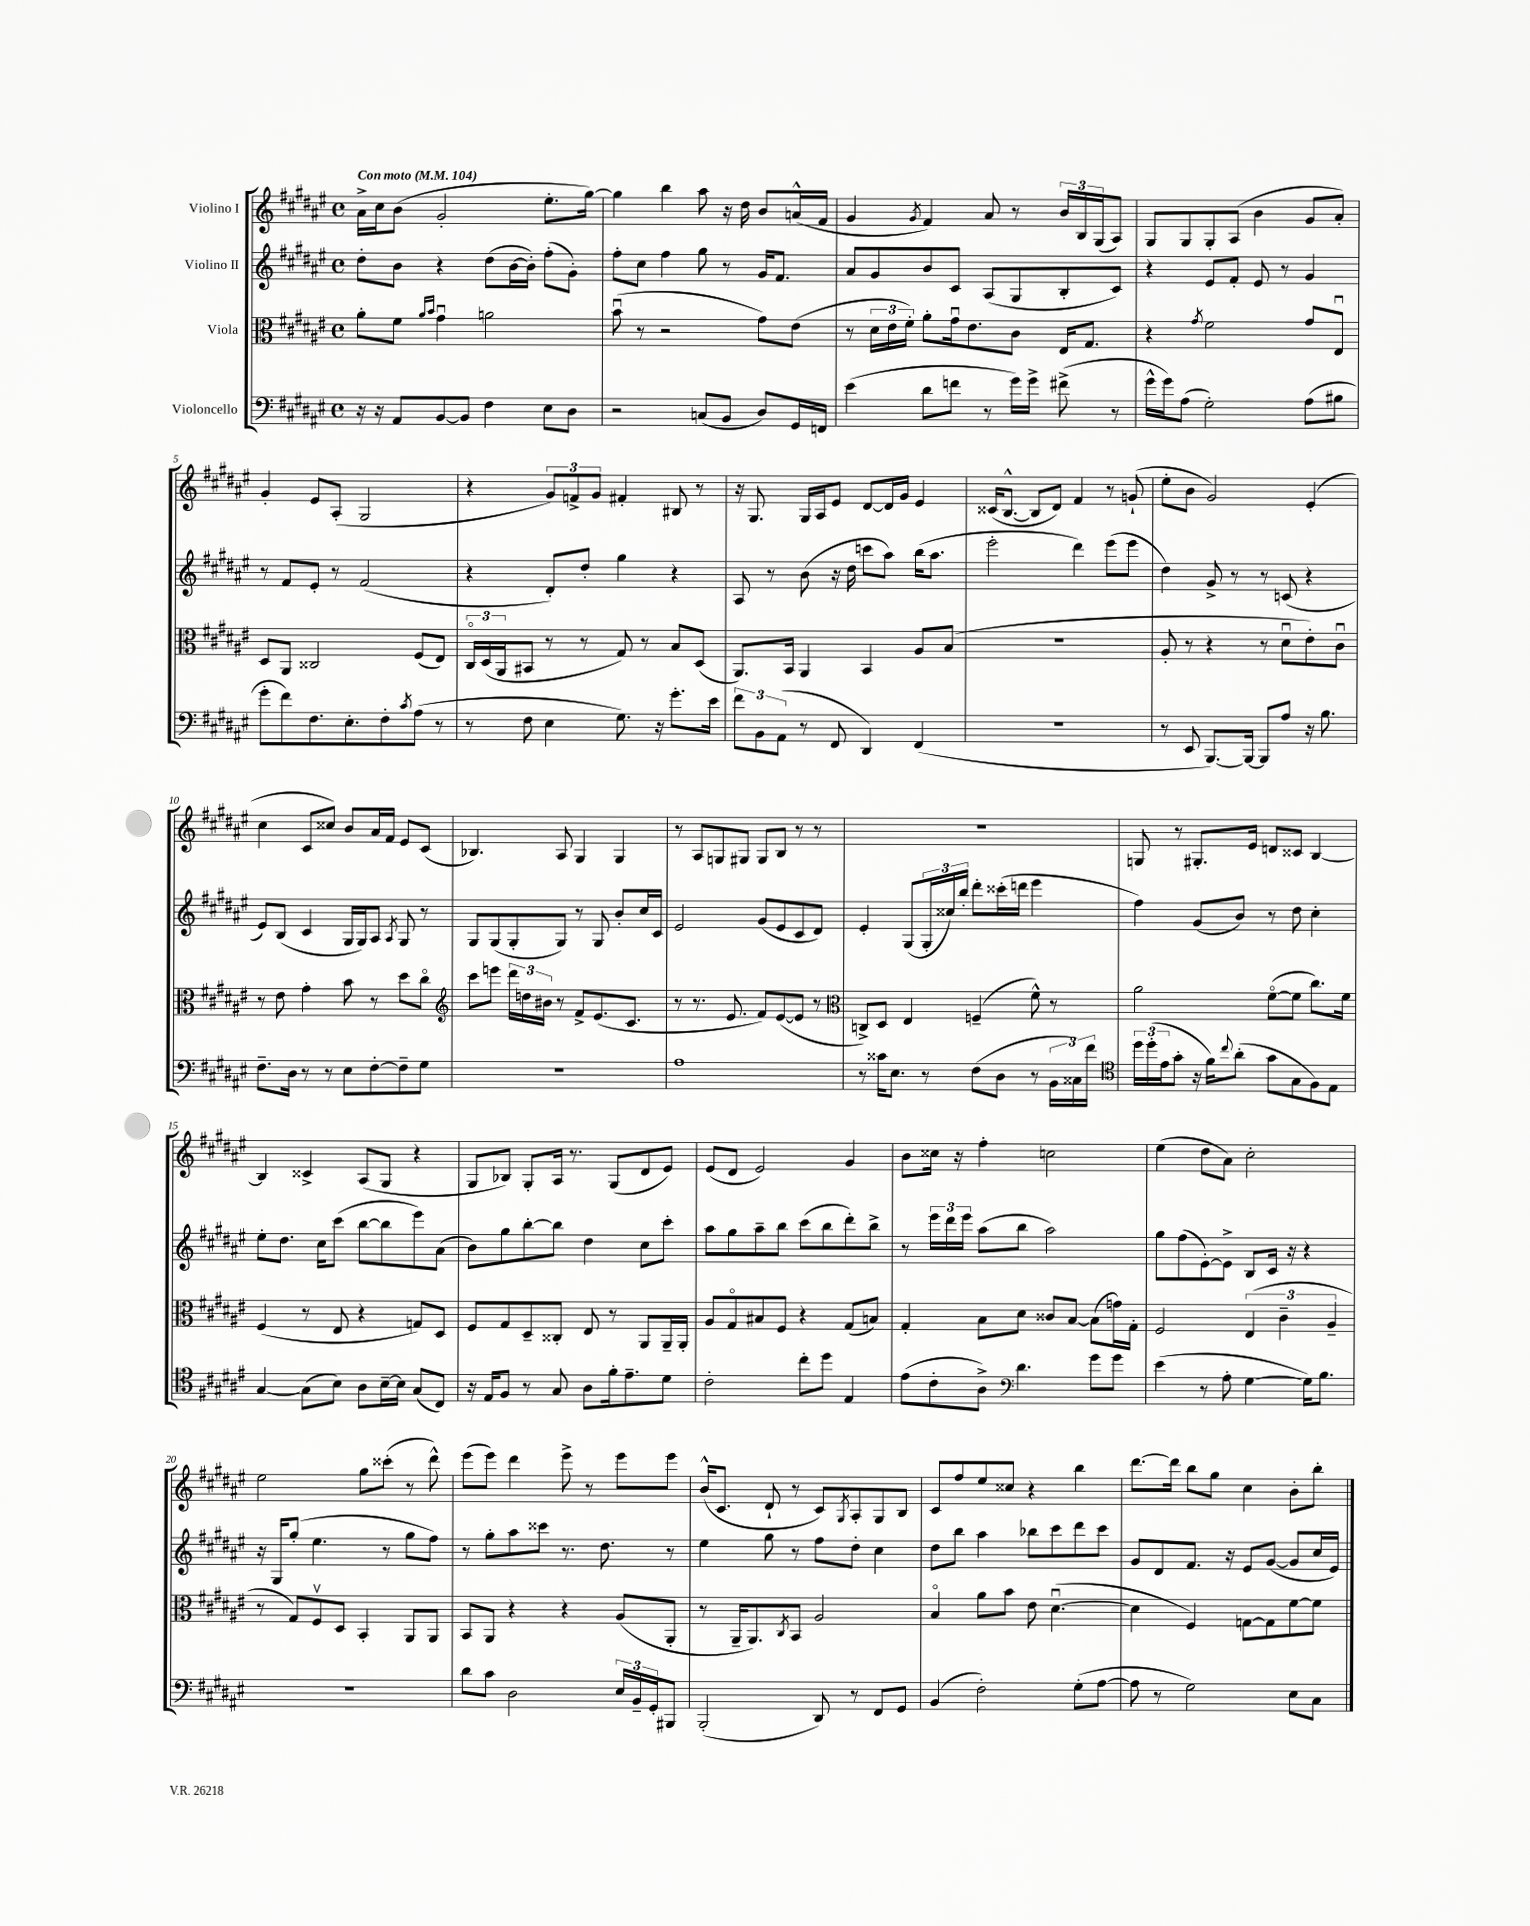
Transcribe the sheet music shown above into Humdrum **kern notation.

**kern	**kern	**kern	**kern
*staff4	*staff3	*staff2	*staff1
*clefF4	*clefC3	*clefG2	*clefG2
*k[f#c#g#d#a#e#]	*k[f#c#g#d#a#e#]	*k[f#c#g#d#a#e#]	*k[f#c#g#d#a#e#]
*M4/4	*M4/4	*M4/4	*M4/4
*met(c)	*met(c)	*met(c)	*met(c)
*MM104	*MM104	*MM104	*MM104
16r	8a#'\L	8dd#'\L	16a#^\LL
16r	.	.	16cc#\J
8AA#/L	8f#\J	8b\J	(8b\J
.	16qqa#/LL	.	.
.	16qqb/JJ	.	.
[8BB/	4g#u\	4r	2g#'/
8BB/]J	.	.	.
4F#\	2a\	(8dd#\L	.
.	.	[16b\L	.
.	.	16b'\]JJ)	.
8E#\L	.	(8ff#'\L	8.ee#'\L
8D#\J	.	8g#'\J)	.
.	.	.	[16gg#\Jk)
=	=	=	=
2r	(8bu\	8ff#'\L	4gg#\]
.	8r	8cc#\J	.
.	2r	4ff#\	4bb\
(8C/L	.	8gg#\	8aa#\
8BB/J	.	8r	16r
.	.	.	16dd#\
8D#/L)	8g#\L)	16g#/LK	8b/L
.	.	8.f#/J	.
16GG#/L	(8e#\J	.	(16a^^/L
16FF/JJ	.	.	16f#/JJ
=	=	=	=
(4e#\	8r	8a#/L	4g#/
.	24d#\LL	8g#/	.
.	24e#\	.	.
.	24f#'\JJ)	.	.
.	.	.	8qg#/
8d#\L	8a#'\L	8b/	4f#/)
8f\J	16g#u\k	8c#/J	.
.	8.e#\	.	.
8r	.	(8A#/L	8a#/
16g#\LL)	8c#\J	8G#/	8r
16g#^\JJ	.	.	.
(8f#^\	16E#/LK	8B'/	24b/LL
.	.	.	24B/
.	8.G#/J	.	.
.	.	.	(24G#/J
8r	.	8c#/J)	8A#/J)
=	=	=	=
16g#^^\LL	4r	4r	8G#/L
16g#\J)	.	.	.
(8A#\J	.	.	8G#/
.	8qg#/	.	.
2G#'\)	2f#\	8e#/L	8G#'/
.	.	8f#'/J	(8A#/J
.	.	8e#/	4b\
.	.	8r	.
(8A#\L	8g#/L	4g#/	8g#/L
8B#\J	8E#u/J	.	8a#'/J)
=	=	=	=
8g#'\L	8D#/L	8r	4g#'/
8f#\)	8AA#/J	8f#/L	.
8.F#\	2C##/	8e#'/J	8e#/L
.	.	8r	(8A#'/J
8.E#'\	.	.	.
.	.	(2f#/	2G#/
8F#'\	.	.	.
8qc#/	.	.	.
(8A#\J	(8F#/L	.	.
8r	8E#/J)	.	.
=	=	=	=
8r	24C#o/LL	4r	4r
.	(24D#/	.	.
.	24AA#/J	.	.
8F#\	8BB#/J	.	.
4E#\	8r	8d#'/L)	12g#/L)
.	.	.	12f^/
.	8r	8dd#'/J	.
.	.	.	12g#/J
8.G#\)	8G#/)	4gg#\	4f#'/
.	8r	.	.
16r	.	.	.
8.g#'\L	8B/L	4r	8B#/
.	(8D#/J	.	8r
16e#\Jk	.	.	.
=	=	=	=
12f#\L	8.AA#/L)	8A#/	16r
.	.	.	8.G#/
12BB\	.	.	.
.	.	8r	.
(12AA#\J	.	.	.
.	16BB/Jk	.	.
8r	4AA#/	(8b\	16G#/LL
.	.	.	16A#/J
8FF#/	.	16r	8e#/J
.	.	16dd#\	.
4DD#/)	4BB/	8ccc\L	[8d#/L
.	.	8aa#\J)	16d#/]L
.	.	.	16g#/JJ
(4FF#/	8A#/L	(16bb\LK	4e#/
.	.	8.aa#\J	.
.	(8B/J	.	.
=	=	=	=
1r	1r	2eee#'\	(16c##/LK
.	.	.	[8.B^^/J
.	.	.	8B/]L
.	.	.	8d#/J)
.	.	4ddd#\)	4f#/
.	.	(8eee#\L	8r
.	.	8eee#\J	(8g`/
=	=	=	=
8r	8A#'/	4dd#\)	8ee#'\L
8EE#/	8r	.	8b\J
[8.BBB/L)	4r	8g#^/	2g#/)
.	.	8r	.
16BBB/_Jk	.	.	.
8BBB/]L	8r	8r	.
8A#/J	8d#u\L	(8c/	.
16r	8e#'\)	4r	(4e#'/
8.B\	.	.	.
.	8c#u\J	.	.
=	=	=	=
8.F#~\L	8r	8e#/L)	4cc#\
.	8e#\	(8B/J	.
16D#\Jk	.	.	.
8r	4g#'\	4c#/	8c#/L
8r	.	.	8cc##/J)
8E#\L	8b\	16G#/LL	8b/L
.	.	16G#/J)	.
[8F#'\	8r	8A#/J	16a#/L
.	.	.	16f#/JJ
.	.	8qA#/	.
8F#~\]	8dd#\L	8G#/	8e#/L
8G#\J	8cc#o\J	8r	(8c#/J
=	=	=	=
*	*clefG2	*	*
1r	8ccc#\L	8G#/L	4.B-/)
.	8eee\J	(8G#/	.
.	24ddd#\LL	8G#'/	.
.	24dd\	.	.
.	24b#\JJ	.	.
.	8r	8G#/J)	8A#/
.	8f#^/L	8r	4G#/
.	(8.e#/	8G#/	.
.	.	8b'/L	4G#/
.	8.c#/J	.	.
.	.	16cc#/L	.
.	.	16c#/JJ	.
=	=	=	=
1A#	8r	2e#/	8r
.	8.r	.	8A#/L
.	.	.	8G/
.	8.e#/	.	.
.	.	.	8G#/J
.	8f#/L)	(8g#/L	8G#/L
.	([8e#/	8e#/	8B/J
.	8e#/]J	8c#/	8r
.	8r	8d#/J)	8r
=	=	=	=
*	*clefC3	*	*
8r	8C^/L)	4e#'/	1r
16c##\LK	8D#/J	.	.
8.E#\J	.	.	.
.	4E#/	(8G#/L	.
8r	.	24G#'/L	.
.	.	24cc##/)	.
.	.	24bb'/JJ	.
(8F#\L	(4F~/	8ddd#'\L	.
8D#\J	.	(16ccc##'\L	.
.	.	16ddd\JJ	.
8r	8f#^^\)	4eee#\	.
24BB\LL	8r	.	.
24C##\)	.	.	.
24f#\JJ	.	.	.
=	=	=	=
*clefC4	*	*	*
24dd#\LL	2a#\	4ff#\)	8G/
(24dd#'\	.	.	.
24e#\J	.	.	.
8g#'\J	.	.	8r
16r	.	(8g#/L	8.G#'/L
16f#\LK)	.	.	.
8qqcc#/	.	.	.
(8a#'\J	.	8b/J)	.
.	.	.	16e#/Jk
8g#\L	([8f#o\L	8r	8d/L
8G#\	8f#\]J	8dd#\	8c##/J
8F#\)	8.cc#\L)	4cc#'\	[4B/
8E#\J	.	.	.
.	16f#\Jk	.	.
=	=	=	=
[4G#/	(4F#/	8ee#'\L	4B/]
.	.	8.dd#\J	.
(8G#\]L	8r	.	4c##^/
.	.	16cc#\LK	.
8B\J)	8E#/	(8ccc#\J	.
8A#\L	4r	[8bb\L	(8A#/L
[16B~\L	.	8bb\]	8G#/J
16B\]JJ	.	.	.
(8G#/L	8G/L)	8eee#\)	4r
8C#/J)	8D#/J	(8a#\J	.
=	=	=	=
16r	8F#/L	8b\L)	8G#/L
16E#/LK	.	.	.
8F#/J	8G#/	8gg#\	8B-/J)
8r	8D#~/	[8bb'\	8G#'/L
8G#/	8C##'/J	8bb\]J	16A#/Jk
.	.	.	8.r
8A#\L	8E#/	4dd#\	.
16f#'\k	8r	.	(8G#/L
8.e#~\	.	.	.
.	8AA#/L	8cc#\L	8d#/
8d#\J	16AA#~/L	8ccc#'\J	8e#/J)
.	16AA#'/JJ	.	.
=	=	=	=
2c#'\	8A#/L	8aa#\L	(8e#/L
.	8G#o/	8gg#\	8d#/J
.	8B#/	8aa#~\	2e#/)
.	8F#/J	8bb\J	.
8cc#'\L	4r	(8ccc#\L	.
8dd#\J	.	8bb\	.
4E#/	(8G#/L	8ddd#'\)	4g#/
.	8B/J)	8bb^\J	.
=	=	=	=
(8e#\L	4G#'/	8r	8b\L
8c#'\	.	24eee#\LL	16cc##\Jk
.	.	24ddd#\	.
.	.	.	16r
.	.	24eee#\JJ	.
8A#^\J)	8B\L	(8aa#\L	4ff#'\
*clefF4	*	*	*
4.d#\	8d#\J	8bb\J	.
.	8c##/L	2aa#\)	2cc\
.	[8B/J	.	.
8g#\L	(8B\]L	.	.
8g#\J	16g\L)	.	.
.	16G#'\JJ	.	.
=	=	=	=
(4e#\	2F#/	8gg#\L	(4ee#\
.	.	(8ff#\	.
8r	.	[8e#'\)	8dd#\L
8A#'\	.	8e#^\]J	8a#\J)
[4G#\	(6E#/	8B/L	2cc#'\
.	.	16c#/Jk	.
.	6c#~\	.	.
.	.	16r	.
16G#\]LK)	.	4r	.
8.B\J	.	.	.
.	6A#~/	.	.
=	=	=	=
1r	8r	16r	2ee#\
.	.	16G#/LK	.
.	8G#/L)	(8gg#'/J	.
.	8F#v/	4.ee#\	.
.	8D#/J	.	.
.	4BB'/	.	8gg#\L
.	.	8r	(8ccc##'\J
.	8AA#/L	8gg#\L	8r
.	8AA#/J	8ff#\J)	8ddd#^^\)
=	=	=	=
8d#\L	8BB/L	8r	(8eee#\L
8c#\J	8AA#/J	8gg#'\L	8eee#\J)
2D#\	4r	8aa#\	4ddd#\
.	.	8ccc##\J	.
.	4r	8.r	8eee#^\
.	.	.	8r
.	.	8.dd#\	.
24E#/LL	(8A#/L	.	8eee#\L
24BB~/	.	.	.
24GG#'/J	.	.	.
8BBB#/J	8AA#'/J	8r	8eee#\J
=	=	=	=
(2BBB'/	8r	4ee#\	(16b^^/LK
.	.	.	8.c#/J
.	16AA#~/LK	.	.
.	8.AA#/)	.	.
.	.	8gg#\	8d#`/
.	8qC#/	.	.
.	8BB/J	8r	8r
8DD#/)	2A#/	8ff#\L	8c#/L)
.	.	.	8qG#/
8r	.	8dd#'\J	8A#'/
8FF#/L	.	4cc#\	8G#/
8GG#/J	.	.	8B/J
=	=	=	=
(4BB/	4Bo/	8dd#\L	8c#/L
.	.	8bb\J	8ff#/
2F#'\)	8a#\L	4aa#\	8ee#/
.	8b\J	.	8cc##/J
.	8e#\	8bb-\L	4r
.	([4.d#u\	8ccc#\	.
(8G#'\L	.	8ddd#\	4bb\
[8A#\J	.	8ccc#\J	.
=	=	=	=
8A#\]	4d#\]	8g#/L	[8.ddd#\L
8r	.	8d#/	.
.	.	.	16ddd#\]Jk
2G#\)	4F#/)	8.f#/J	8bb\L
.	.	.	8gg#\J
.	.	16r	.
.	[8G\L	8e#/L	4cc#\
.	8G\]	([8g#/J	.
8E#\L	[8f#\	8g#/]L	8b'\L
8C#\J	8f#\]J	16cc#/L	8bb'\J
.	.	16e#/JJ)	.
==	==	==	==
*-	*-	*-	*-
